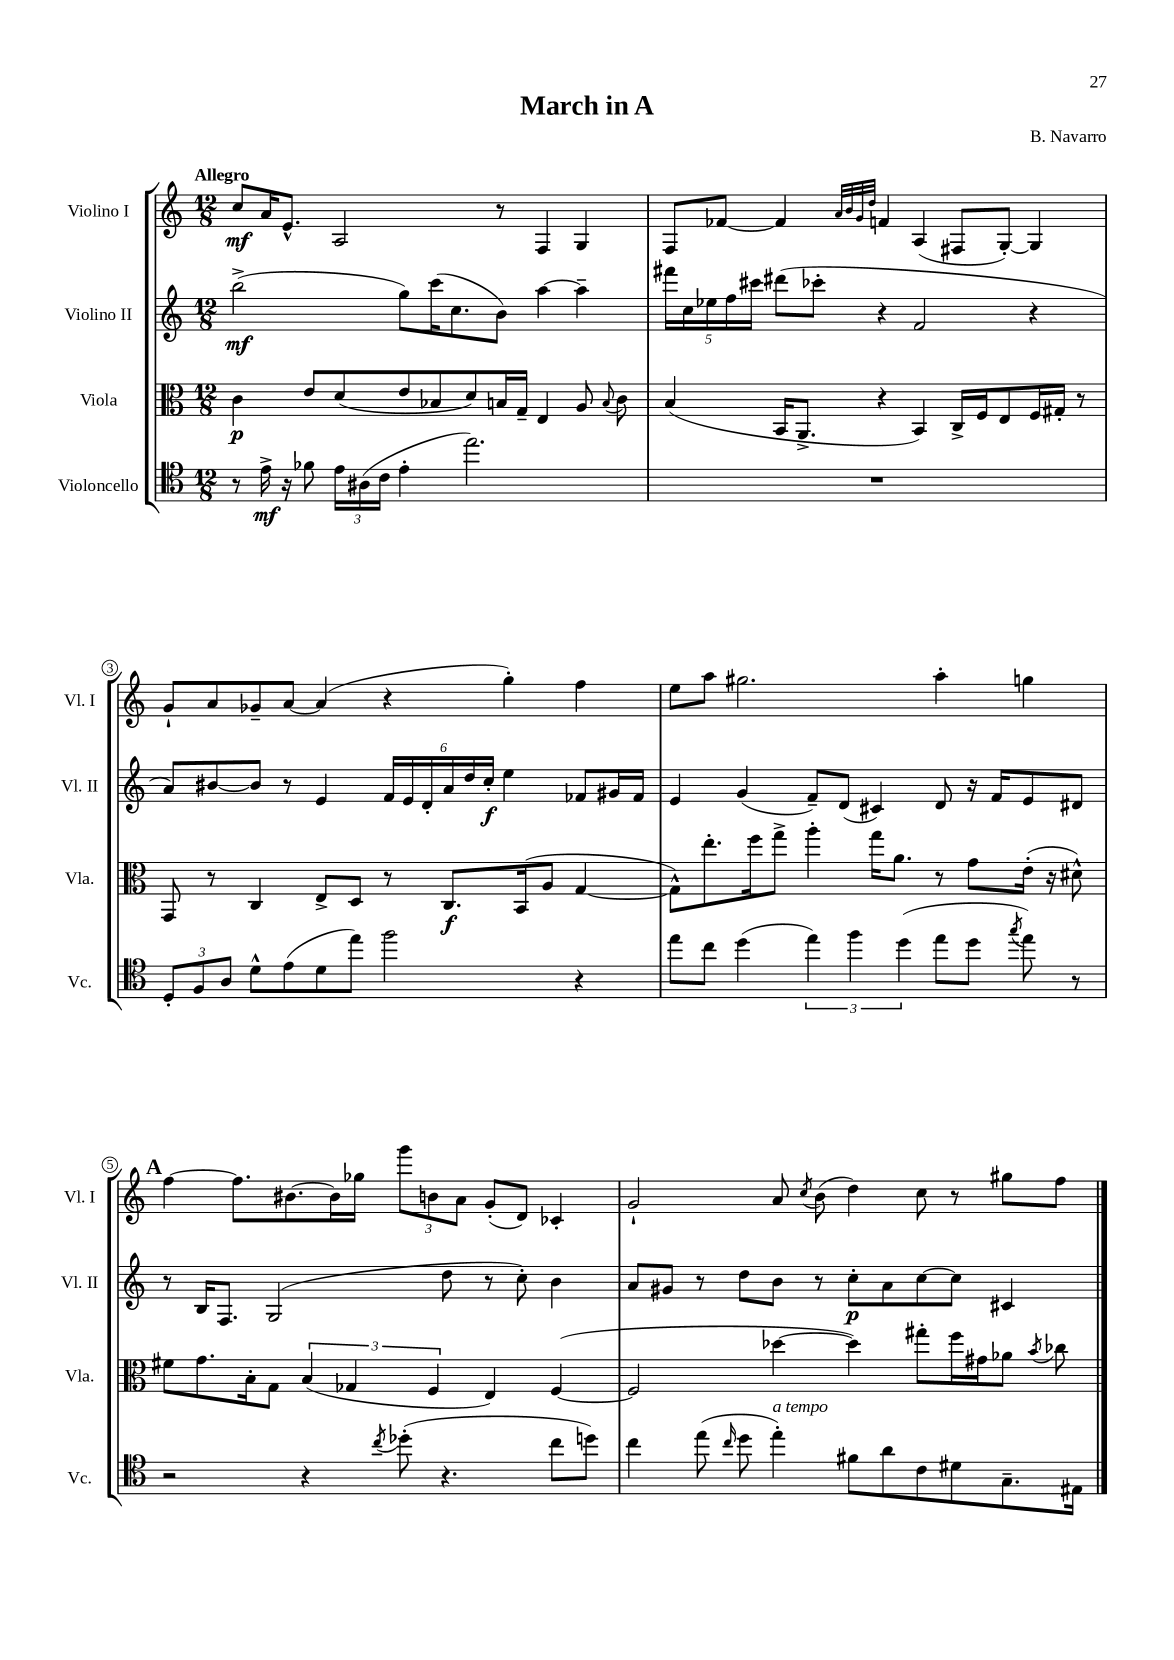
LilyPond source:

\header { title = "March in A" composer = "B. Navarro" }
<<
\new StaffGroup <<
\new Staff = "s0" \with { instrumentName = "Violino I" shortInstrumentName = "Vl. I" } {
    \clef treble \key c \major \numericTimeSignature \time 12/8 \tempo "Allegro"
    \autoBeamOff c''8[\mf a'16 e'8.]-^ a2 r8 f4 g4 |
    f8[ fes'8]~ fes'4 \grace { a'32[ b'32 g'32 d''32] } f'4 a4( fis8[ g8]~-.) g4 |
    g'8[-! a'8 ges'8-- a'8]~ a'4( r4 g''4-.) f''4 |
    e''8[ a''8] gis''2. a''4-. g''4 |
    \mark \markup { \bold "A" } f''4~ f''8.[ bis'8.~ bis'16 ges''16] \tuplet 3/2 { g'''8[ b'8 a'8] } g'8[-.( d'8]) ces'4-. |
    g'2-! a'8 \acciaccatura { c''8 } b'8( d''4) c''8 r8 gis''8[ f''8] \bar "|." |
}
\new Staff = "s1" \with { instrumentName = "Violino II" shortInstrumentName = "Vl. II" } {
    \clef treble \key c \major \numericTimeSignature \time 12/8
    \autoBeamOff b''2->\mf( g''8[) c'''16( c''8. b'8]) a''4~ a''4-- |
    \tuplet 5/4 { fis'''16[ c''16 ees''16 f''16 cis'''16] } dis'''8[( ces'''8]-. r4 f'2 r4 |
    a'8[) bis'8~ bis'8] r8 e'4 \tuplet 6/4 { f'16[ e'16 d'16-. a'16 d''16 c''16]-.\f } e''4 fes'8[ gis'16 fes'16] |
    e'4 g'4( f'8[--) d'8]( cis'4) d'8 r16 f'16[ e'8 dis'8] |
    \mark \markup { \bold "A" } r8 b16[ f8.] g2( d''8 r8 c''8-.) b'4 |
    a'8[ gis'8] r8 d''8[ b'8] r8 c''8[-.\p a'8 c''8~ c''8] cis'4 \bar "|." |
}
\new Staff = "s2" \with { instrumentName = "Viola" shortInstrumentName = "Vla." } {
    \clef alto \key c \major \numericTimeSignature \time 12/8
    \autoBeamOff c'4\p e'8[ d'8( e'8 bes8 d'8) b16 g16]-- e4 a8 \appoggiatura { b8 } c'8 |
    b4( b,16[ a,8.]-> r4 b,4) c16[-> f16 e8 f16 gis16]-. r8 |
    g,8 r8 c4 e8[-> d8] r8 c8.[\f b,16( a8] g4~ |
    g8[-^) e''8.-. f''16 g''8]-> a''4-. g''16[ a'8.] r8 g'8[ e'16]-.( r16 dis'8-^) |
    \mark \markup { \bold "A" } fis'8[ g'8. b16-. g8] \tuplet 3/2 { b4( ges4 f4 } e4) f4~( |
    f2 des''4~ des''4) gis''8[-. f''16 gis'16 aes'8] \acciaccatura { b'8 } ces''8 \bar "|." |
}
\new Staff = "s3" \with { instrumentName = "Violoncello" shortInstrumentName = "Vc." } {
    \clef tenor \key c \major \numericTimeSignature \time 12/8
    \autoBeamOff r8 e'16->\mf r16 fes'8 \tuplet 3/2 { e'16[ ais16( c'16] } e'4-. e''2.) |
    R1. |
    \tuplet 3/2 { d8[-. f8 a8] } d'8[-^ e'8( d'8 e''8]) f''2 r4 |
    e''8[ c''8] d''4( \tuplet 3/2 { e''4) f''4 d''4( } e''8[ d''8] \acciaccatura { g''8 } e''8) r8 |
    \mark \markup { \bold "A" } r2 r4 \acciaccatura { c''8 } des''8-.( r4. c''8[ d''8]) |
    c''4 e''8( \grace { c''16 } d''8 e''4-.^\markup { \italic "a tempo" }) fis'8[ a'8 c'8 dis'8 g8.-- eis16] \bar "|." |
}
>>
>>
\layout { \context { \Score \override BarNumber.stencil = #(make-stencil-circler 0.1 0.3 ly:text-interface::print) } }
